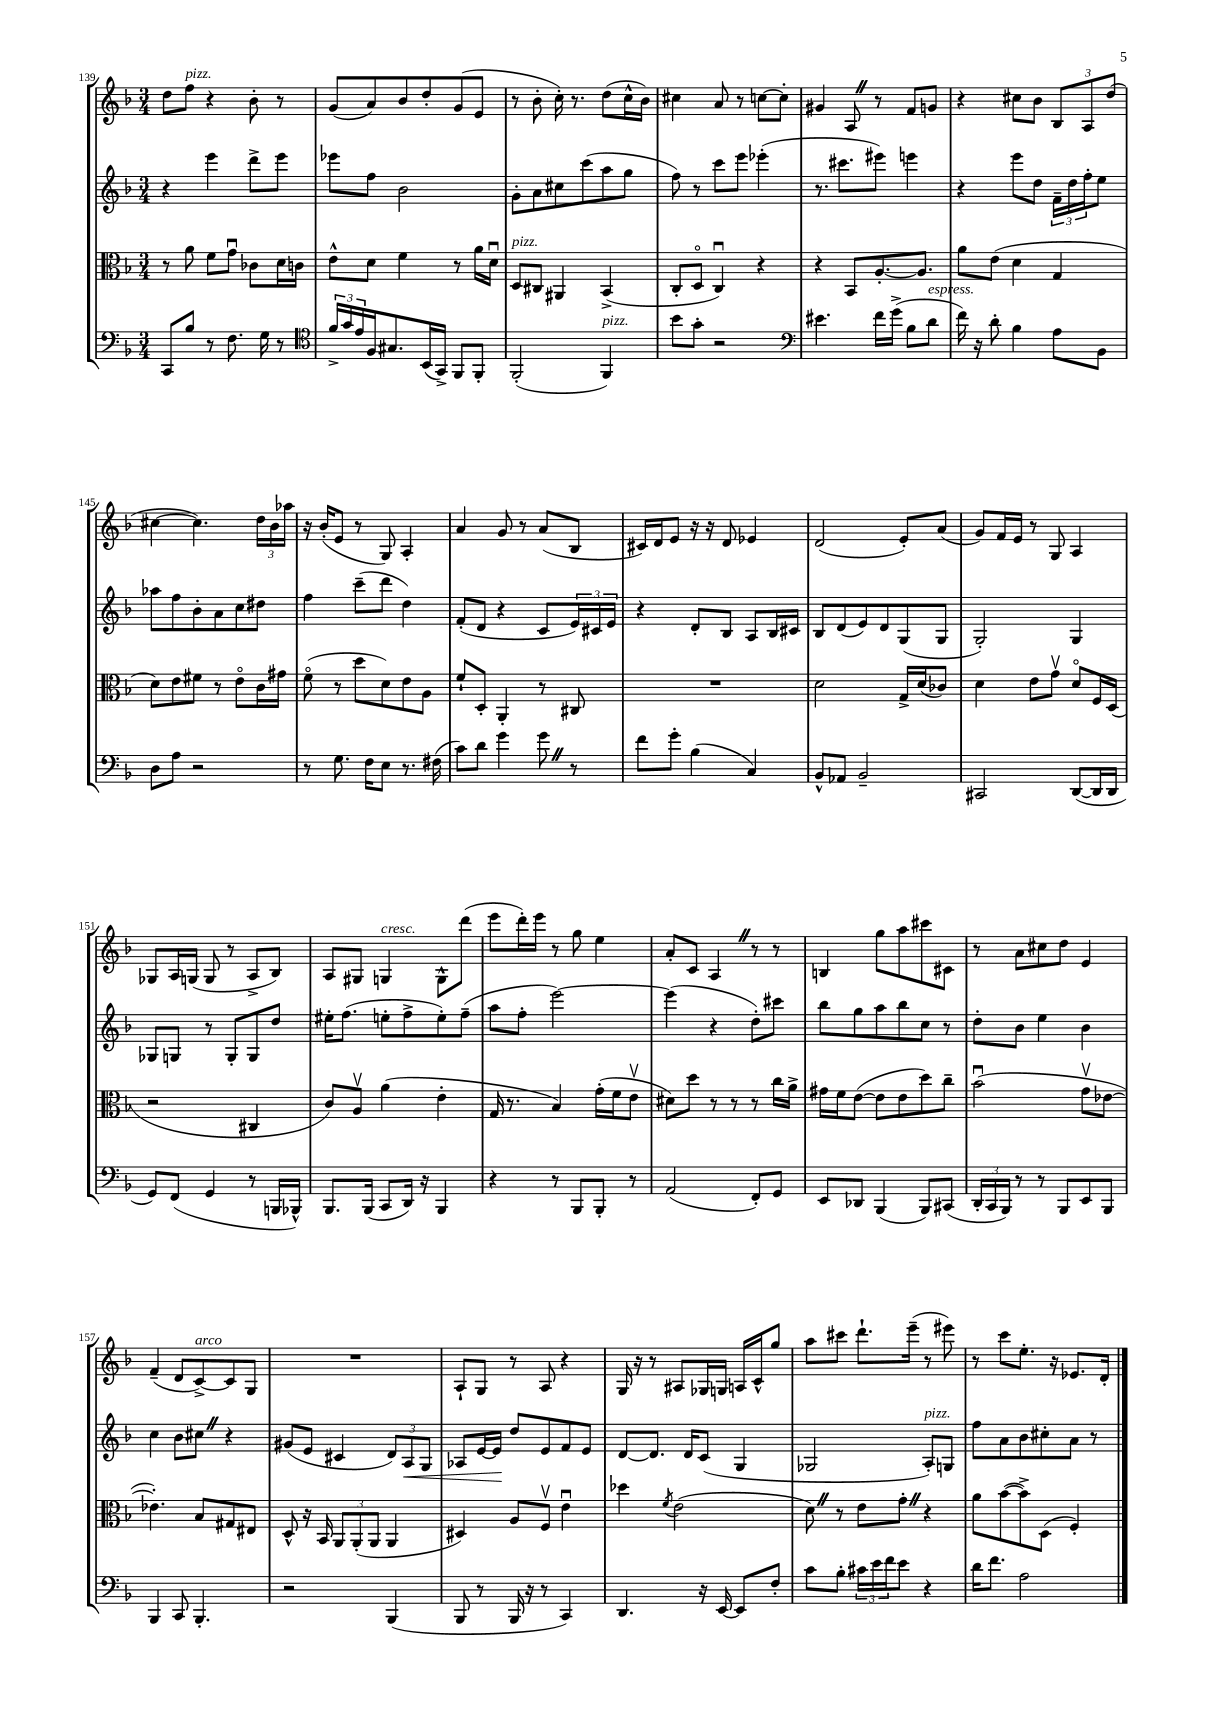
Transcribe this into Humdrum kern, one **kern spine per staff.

**kern	**kern	**kern	**kern
*staff4	*staff3	*staff2	*staff1
*clefF4	*clefC3	*clefG2	*clefG2
*k[b-]	*k[b-]	*k[b-]	*k[b-]
*M3/4	*M3/4	*M3/4	*M3/4
8CC	8r	4r	8dd
8B-	8a	.	8ff
8r	8f	4eee	4r
8.F	8gu	.	.
.	8c-	8ddd^	8b-'
16G	.	.	.
8r	16d	8eee	8r
.	16c	.	.
=	=	=	=
*clefC4	*	*	*
24f^	8e^^	8eee-	(8g
24g	.	.	.
24e	.	.	.
16F	8d	8ff	8a)
8.G#	.	.	.
.	4f	2b-	8b-
(16BB-	.	.	8dd'
16GG^)	.	.	.
8FF	8r	.	(8g
8FF'	16a	.	8e
.	16du	.	.
=	=	=	=
(2FF'	8D	8g'	8r
.	8C#	8a	8b-'
.	4AA#	8cc#	16cc')
.	.	.	8.r
.	.	(8ccc	.
4FF)	(4BB-^	8aa	(8dd
.	.	8gg	16cc^^
.	.	.	16b-)
=	=	=	=
8b-	8C'	8ff)	4cc#
8g'	8Do	8r	.
2r	4Cu)	8ccc	8a
.	.	8eee	8r
.	4r	(4eee-'	[8cc
.	.	.	8cc']
=	=	=	=
*clefF4	*	*	*
4.e#	4r	8.r	4g#
.	.	8.ccc#	.
.	8BB-	.	8A
16f	[8.A'	8eee#)	8r
(16g^	.	.	.
8B-	.	4eee	8f
.	8.A]	.	.
8d	.	.	8g
=	=	=	=
16f)	8a	4r	4r
16r	.	.	.
8d'	(8e	.	.
4B-	4d	8eee	8cc#
.	.	8dd	8b-
8A	4G	24f~	12B-
.	.	24dd	.
.	.	24ff'	12A
8BB-	.	8ee	.
.	.	.	(12dd
=	=	=	=
8D	8d)	8aa-	[4cc#
8A	8e	8ff	.
2r	8f#	8b-'	4.cc#])
.	8r	8a	.
.	8eo	8cc	.
.	16c	8dd#	24dd
.	.	.	24b-
.	16g#	.	.
.	.	.	24aa-
=	=	=	=
8r	(8fo	4ff	16r
.	.	.	(16b-'
8.G	8r	.	8e
.	8dd	(8ccc~	8r
16F	.	.	.
8E	8d)	8ddd	8G)
8.r	8e	4dd)	4A'
.	8A	.	.
(16F#	.	.	.
=	=	=	=
8c)	8f`	(8f'	4a
8d	8D'	8d	.
4g	4AA'	4r	8g
.	.	.	8r
8g	8r	8c	(8a
8r	8C#	24e)	8B-
.	.	24c#	.
.	.	24e	.
=	=	=	=
8f	2.r	4r	16c#)
.	.	.	16d
8g'	.	.	8e
(4B-	.	8d'	16r
.	.	.	16r
.	.	8B-	8d
4C)	.	8A	4e-
.	.	16B-	.
.	.	16c#	.
=	=	=	=
8BB-^^	2d	8B-	(2d
8AA-	.	(8d	.
2BB-~	.	8e)	.
.	.	8d	.
.	16G^	(8G	8e')
.	(16d	.	.
.	8c-)	8G	(8a
=	=	=	=
2CC#	4d	2G')	8g)
.	.	.	16f
.	.	.	16e
.	8e	.	8r
.	8gv	.	8G
([8DD	8do	4G	4A
16DD]	16F	.	.
16DD	(16D	.	.
=	=	=	=
8GG)	2r	8G-	8G-
(8FF	.	8G	16A
.	.	.	(16G
4GG	.	8r	8G
.	.	8G'	8r
8r	4C#	8G	8A^
16BBB	.	8dd	8B-)
16BBB-^^)	.	.	.
=	=	=	=
8.BBB-	8c)	16ee#'	8A
.	.	(8.ff	.
.	8Av	.	8G#
(16BBB-	.	.	.
8CC	(4a	8ee'	4G
16DD)	.	8ff^	.
16r	.	.	.
4BBB-	4e'	8ee')	8G^^
.	.	(8ff~	(8ddd
=	=	=	=
4r	16G	8aa	8eee
.	8.r	.	.
.	.	8ff'	16ddd')
.	.	.	16eee
8r	4B-)	[2eee)	8r
8BBB-	.	.	8gg
8BBB-'	(16g'	.	4ee
.	16f	.	.
8r	8ev	.	.
=	=	=	=
(2AA	8d#)	(4eee]	8a'
.	8dd	.	8c
.	8r	4r	4A
.	8r	.	.
8FF')	8r	8dd')	8r
8GG	16cc	8ccc#	8r
.	16a^	.	.
=	=	=	=
8EE	16g#	8bb-	4B
.	16f	.	.
8DD-	([8e	8gg	.
(4BBB-	8e]	8aa	8gg
.	8e	8bb-	8aa
8BBB-)	8dd)	8cc	8ccc#
(8CC#	8cc~	8r	8c#
=	=	=	=
24DD'	(2b-u	8dd'	8r
24CC	.	.	.
24BBB-)	.	.	.
8r	.	8b-	8a
8r	.	4ee	8cc#
8BBB-	.	.	8dd
8EE	8gv	4b-	4e
8BBB-	[8e-	.	.
=	=	=	=
4BBB-	4.e-'])	4cc	(4f~
8CC	.	8b-	8d
4.BBB-'	8B-	8cc#	[8c^)
.	8G#	4r	8c]
.	8E#	.	8G
=	=	=	=
2r	8D^^	(8g#	2.r
.	16r	8e	.
.	16BB-	.	.
.	12AA	4c#	.
.	(12AA'	.	.
.	12AA	.	.
(4BBB-	4AA	12d)	.
.	.	12A	.
.	.	12G	.
=	=	=	=
8BBB-	4D#)	8A-	8A`
8r	.	[16e	8G
.	.	16e]	.
16BBB-	8A	8dd	8r
16r	.	.	.
8r	8Fv	8e	8A
4CC)	4eu	8f	4r
.	.	8e	.
=	=	=	=
4.DD	4dd-	[8d	16G
.	.	.	16r
.	.	8.d]	8r
.	8qf	.	.
.	(2e	.	8A#
.	.	16d	.
16r	.	(8c	16G-
[16EE	.	.	16G
8EE]	.	4G	16A
.	.	.	16c^^
8F'	.	.	8gg
=	=	=	=
8c	8d)	2G-	8aa
8B-'	8r	.	8ccc#
24c#	8e	.	8.ddd`
24e	.	.	.
24f	.	.	.
8e	8g'	.	.
.	.	.	(16eee~
4r	4r	8A')	8r
.	.	8G	8eee#)
=	=	=	=
16d	8a	8ff	8r
8.f	.	.	.
.	([8b-	8a	8ccc
2A	8b-^])	8b-	8.ee'
.	(8D	8cc#'	.
.	.	.	16r
.	4F')	8a	8.e-
.	.	8r	.
.	.	.	16d'
==	==	==	==
*-	*-	*-	*-
